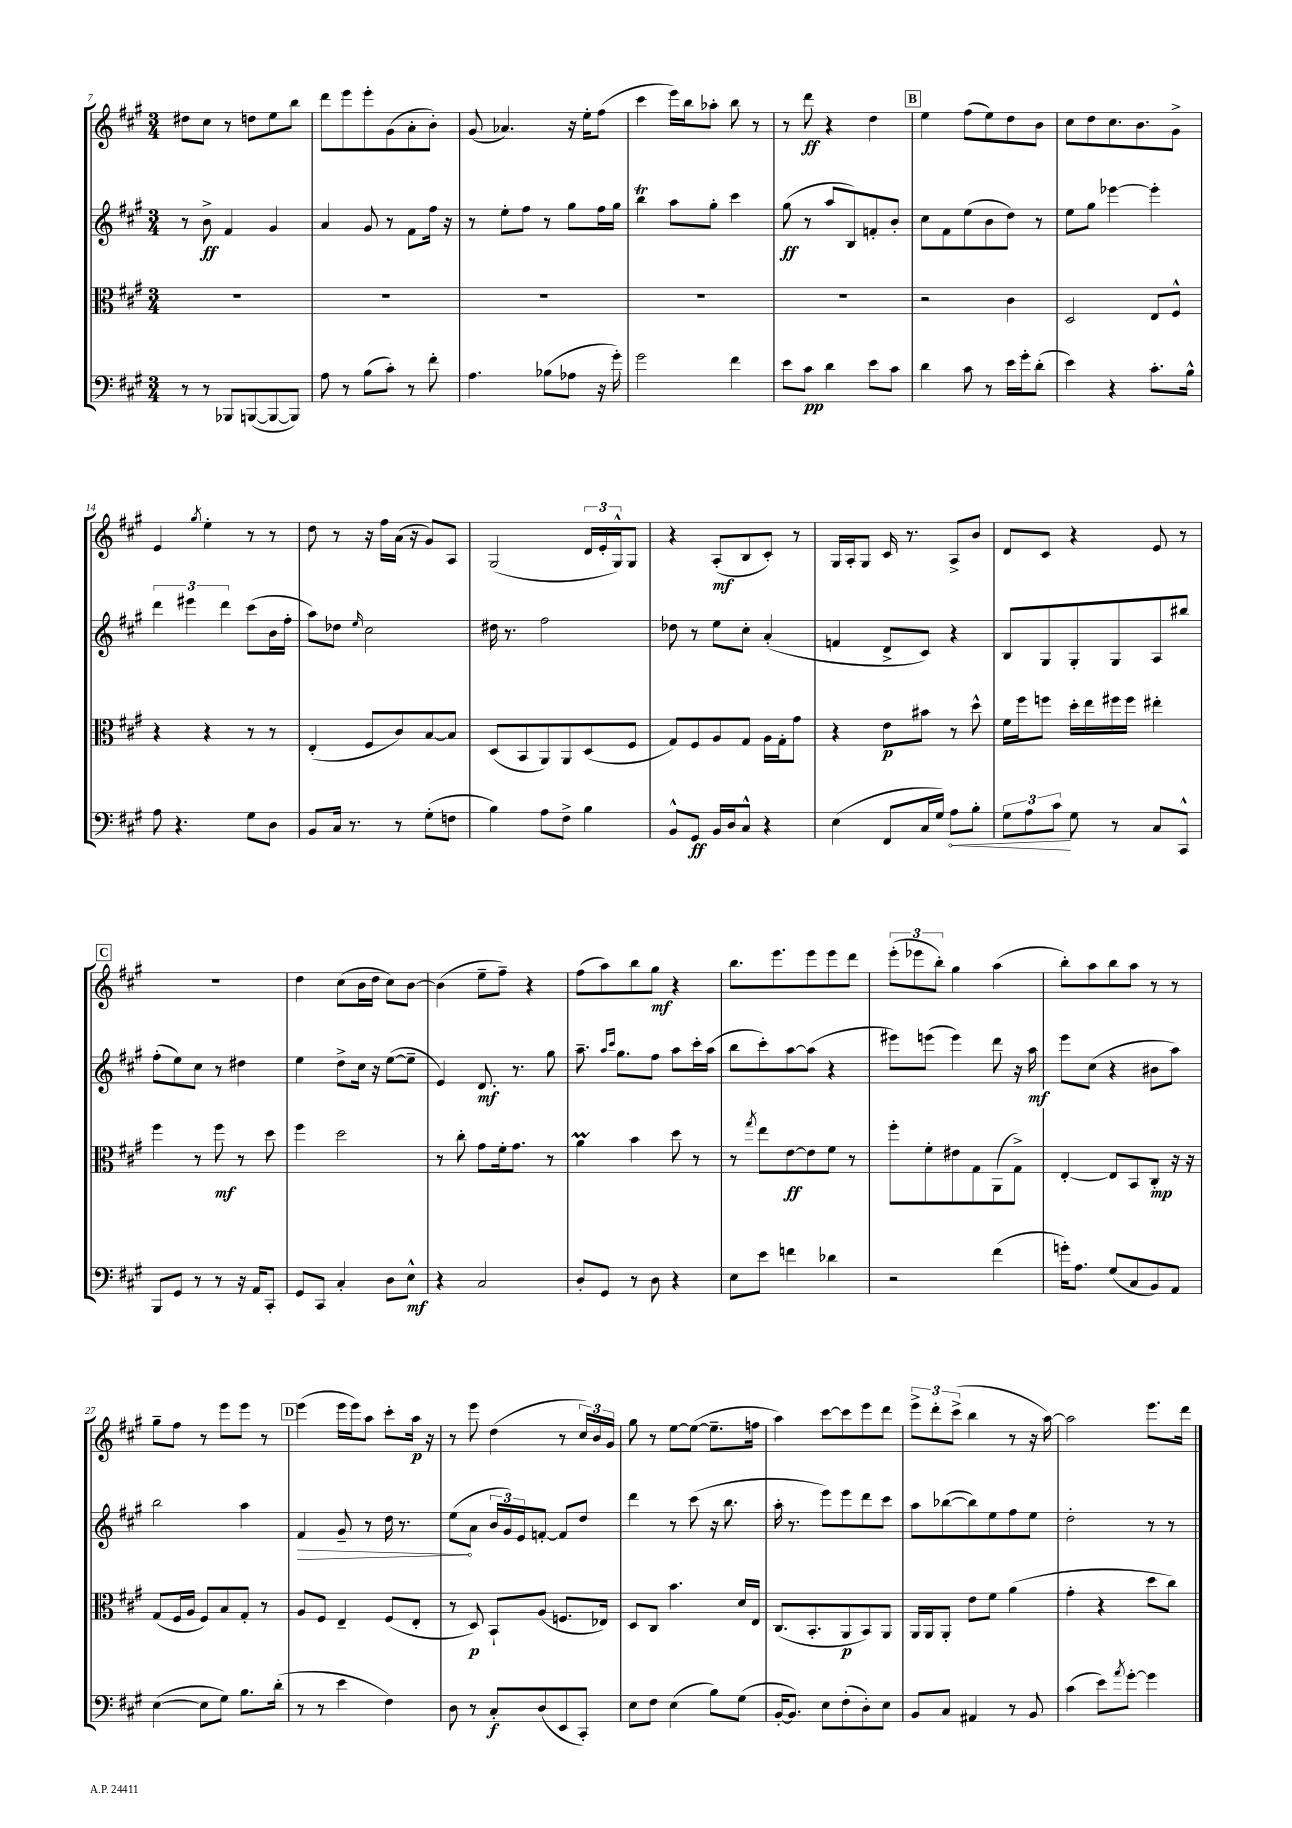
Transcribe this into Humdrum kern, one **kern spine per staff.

**kern	**dynam	**kern	**dynam	**kern	**dynam	**kern	**dynam
*part4	*part4	*part3	*part3	*part2	*part2	*part1	*part1
*staff4	*staff4	*staff3	*staff3	*staff2	*staff2	*staff1	*staff1
*clefF4	*	*clefC3	*	*clefG2	*	*clefG2	*
*k[f#c#g#]	*	*k[f#c#g#]	*	*k[f#c#g#]	*	*k[f#c#g#]	*
*M3/4	*	*M3/4	*	*M3/4	*	*M3/4	*
=7	=7	=7	=7	=7	=7	=7	=7
8r	.	2.r	.	8r	.	8dd#X\L	.
8r	.	.	.	8b^\	ff	8cc#\J	.
8BBB-X/L	.	.	.	4f#/	.	8r	.
([8BBBn/	.	.	.	.	.	8ddn\L	.
8BBB/_	.	.	.	4g#/	.	8ee\	.
8BBB/J])	.	.	.	.	.	8bb\J	.
=8	=8	=8	=8	=8	=8	=8	=8
8A\	.	2.r	.	4a/	.	8ddd\L	.
8r	.	.	.	.	.	8eee\	.
(8B\L	.	.	.	8g#/	.	8eee'\	.
8c#'\J)	.	.	.	8r	.	(8g#\	.
8r	.	.	.	8f#\L	.	8a'\	.
8f#'\	.	.	.	16ff#\Jk	.	8b'\J)	.
.	.	.	.	16r	.	.	.
=9	=9	=9	=9	=9	=9	=9	=9
4.A\	.	2.r	.	8r	.	(8g#/	.
.	.	.	.	8ee'\L	.	4.a-X/)	.
.	.	.	.	8ff#\J	.	.	.
(8B-X\L	.	.	.	8r	.	.	.
8A-X\J	.	.	.	8gg#\L	.	16r	.
.	.	.	.	.	.	16ee'\KL	.
16r	.	.	.	16ff#\L	.	(8ff#\J	.
16g#'\)	.	.	.	16gg#\JJ	.	.	.
=10	=10	=10	=10	=10	=10	=10	=10
2g#\	.	2.r	.	4bbT\	.	4ccc#\	.
.	.	.	.	8aa\L	.	16eee\LL)	.
.	.	.	.	.	.	16bb\J	.
.	.	.	.	8gg#'\J	.	8aa-X'\J	.
4f#\	.	.	.	4ccc#\	.	8bb\	.
.	.	.	.	.	.	8r	.
=11	=11	=11	=11	=11	=11	=11	=11
8e\L	.	2.r	.	(8gg#\	ff	8r	.
8c#\J	pp	.	.	8r	.	8ddd\	ff
4d\	.	.	.	8aa/L	.	4r	.
.	.	.	.	8B/)	.	.	.
8e\L	.	.	.	8fn'/	.	4dd\	.
8c#\J	.	.	.	8b'/J	.	.	.
!!LO:REH:place=s1:t=B
=12	=12	=12	=12	=12	=12	=12	=12
4d\	.	2r	.	8cc#\L	.	4ee\	.
.	.	.	.	8f#\	.	.	.
8c#\	.	.	.	(8ee\	.	(8ff#\L	.
8r	.	.	.	8b\	.	8ee\)	.
16e\LL	.	4c#\	.	8dd\J)	.	8dd\	.
16g#'\J	.	.	.	.	.	.	.
(8d'\J	.	.	.	8r	.	8b\J	.
=13	=13	=13	=13	=13	=13	=13	=13
4e\)	.	2D/	.	8ee\L	.	8cc#\L	.
.	.	.	.	8gg#\J	.	8dd\	.
4r	.	.	.	[4eee-X\	.	8.cc#\	.
.	.	.	.	.	.	8.b\	.
8.c#'\L	.	8E/L	.	4eee-'\]	.	.	.
.	.	8F#^^/J	.	.	.	8g#^\J	.
16B^^\Jk	.	.	.	.	.	.	.
!!LO:LB:g=z
=14	=14	=14	=14	=14	=14	=14	=14
8A\	.	4r	.	6ddd\	.	4e/	.
4.r	.	.	.	.	.	.	.
.	.	.	.	6eee#X\	.	.	.
.	.	.	.	.	.	8qgg#/	.
.	.	4r	.	.	.	4ee'\	.
.	.	.	.	6ddd\	.	.	.
8G#\L	.	8r	.	(8ccc#\L	.	8r	.
8D\J	.	8r	.	16b\L	.	8r	.
.	.	.	.	16ff#'\JJ	.	.	.
=15	=15	=15	=15	=15	=15	=15	=15
8BB/L	.	(4E'/	.	8aa\L)	.	8dd\	.
16C#/Jk	.	.	.	8dd-X\J	.	8r	.
8.r	.	.	.	.	.	.	.
.	.	.	.	16qqee/	.	.	.
.	.	8F#/L	.	2cc#\	.	16r	.
.	.	.	.	.	.	16ff#\LL	.
8r	.	8c#/)	.	.	.	(16a\JJ	.
.	.	.	.	.	.	16r	.
(8G#'\L	.	[8B/	.	.	.	8g#/L)	.
8Fn\J	.	8B/J]	.	.	.	8A/J	.
=16	=16	=16	=16	=16	=16	=16	=16
4B\)	.	(8D/L	.	16dd#X\	.	(2G#/	.
.	.	.	.	8.r	.	.	.
.	.	8BB/	.	.	.	.	.
8A\L	.	8AA/)	.	2ff#\	.	.	.
8F#^\J	.	8AA/	.	.	.	.	.
4B\	.	(8D/	.	.	.	24d/LL	.
.	.	.	.	.	.	24e'/	.
.	.	.	.	.	.	24G#^^/J)	.
.	.	8F#/J	.	.	.	8G#/J	.
=17	=17	=17	=17	=17	=17	=17	=17
8BB^^/L	.	8G#/L)	.	8dd-X\	.	4r	.
8GG#/J	ff	8F#/	.	8r	.	.	.
16BB/LL	.	8A/	.	8ee\L	.	(8A'/L	mf
16D/J	.	.	.	.	.	.	.
8C#^^/J	.	8G#/J	.	8cc#'\J	.	8B/	.
4r	.	16A\LL	.	(4a'/	.	8c#'/J)	.
.	.	16G#'\J	.	.	.	.	.
.	.	8g#\J	.	.	.	8r	.
=18	=18	=18	=18	=18	=18	=18	=18
(4E\	.	4r	.	4fn/	.	16G#/LL	.
.	.	.	.	.	.	16A'/J	.
.	.	.	.	.	.	8G#/J	.
8FF#/L	.	8e\L	p	8d^/L	.	16c#/	.
.	.	.	.	.	.	8.r	.
16C#/L	.	8b#X\J	.	8c#/J)	.	.	.
16G#/JJ)	.	.	.	.	.	.	.
!	!LO:HP:b	!	!	!	!	!	!
8A\L	<	8r	.	4r	.	8A^/L	.
8B'\J	.	8dd^^\	.	.	.	8b/J	.
=19	=19	=19	=19	=19	=19	=19	=19
12G#\L	.	16f#\LL	.	8B/L	.	8d/L	.
.	.	16ff#\J	.	.	.	.	.
12A\	.	.	.	.	.	.	.
.	.	8ffn\J	.	8G#/	.	8c#/J	.
12c#\J	.	.	.	.	.	.	.
8G#\	[	16dd'\LL	.	8G#'/	.	4r	.
.	.	16ee\	.	.	.	.	.
8r	.	16ff#X\	.	8G#/	.	.	.
.	.	16ff#\JJ	.	.	.	.	.
8C#/L	.	4ee#X'\	.	8A/	.	8e/	.
8CC#^^/J	.	.	.	8bb#X/J	.	8r	.
!!LO:LB:g=z
!!LO:REH:place=s1:t=C
=20	=20	=20	=20	=20	=20	=20	=20
8BBB/L	.	4ff#\	.	(8ff#'\L	.	2.r	.
8GG#/J	.	.	.	8ee\)	.	.	.
8r	.	8r	.	8cc#\J	.	.	.
8r	.	8ff#\	mf	8r	.	.	.
16r	.	8r	.	4dd#X\	.	.	.
16AA/KL	.	.	.	.	.	.	.
8CC#'/J	.	8dd\	.	.	.	.	.
=21	=21	=21	=21	=21	=21	=21	=21
8GG#/L	.	4ff#\	.	4ee\	.	4dd\	.
8CC#/J	.	.	.	.	.	.	.
4C#'/	.	2dd\	.	8dd^\L	.	(8cc#\L	.
.	.	.	.	16cc#\Jk	.	16b\L	.
.	.	.	.	16r	.	16dd\JJ	.
8D\L	.	.	.	([8ee\L	.	8cc#\L)	.
8E^^\J	mf	.	.	8ee~\J]	.	[8b\J	.
=22	=22	=22	=22	=22	=22	=22	=22
4r	.	8r	.	4e/)	.	(4b\]	.
.	.	8cc#'\	.	.	.	.	.
2C#/	.	8g#\L	.	8.d/	mf	8ee~\L	.
.	.	16f#'\k	.	.	.	8ff#~\J)	.
.	.	8.g#\J	.	8.r	.	.	.
.	.	.	.	.	.	4r	.
.	.	8r	.	8gg#\	.	.	.
=23	=23	=23	=23	=23	=23	=23	=23
8D'/L	.	4aM\	.	8.aa~\	.	(8ff#\L	.
8GG#/J	.	.	.	.	.	8aa\)	.
.	.	.	.	16qqaa/LL	.	.	.
.	.	.	.	16qqccc#/JJ	.	.	.
.	.	.	.	8.gg#\L	.	.	.
8r	.	4b\	.	.	.	8bb\	.
8D\	.	.	.	8ff#\J	.	8gg#\J	mf
4r	.	8dd\	.	8aa\L	.	4r	.
.	.	8r	.	16ccc#'\L	.	.	.
.	.	.	.	(16aa\JJ	.	.	.
=24	=24	=24	=24	=24	=24	=24	=24
8E\L	.	8r	.	8bb\L	.	8.bb\L	.
.	.	8qgg#/	.	.	.	.	.
8e\J	.	8ee\L	.	8ccc#'\)	.	.	.
.	.	.	.	.	.	8.eee\	.
4fn\	.	[8e\	ff	[8aa\	.	.	.
.	.	8e\]	.	(8aa\J]	.	8eee\	.
4d-X\	.	8f#\J	.	4r	.	8eee\	.
.	.	8r	.	.	.	8ddd\J	.
=25	=25	=25	=25	=25	=25	=25	=25
2r	.	8ff#'\L	.	8eee#X\L)	.	(12eee'\L	.
.	.	.	.	.	.	12eee-X\	.
.	.	8f#'\	.	(8eeen\J	.	.	.
.	.	.	.	.	.	12bb'\J)	.
.	.	8e#X\	.	4eee\)	.	4gg#\	.
.	.	8G#\	.	.	.	.	.
(4f#\	.	(8AA\	.	8ddd\	.	(4aa\	.
.	.	8G#^\J)	.	16r	.	.	.
.	.	.	.	16aa\	mf	.	.
=26	=26	=26	=26	=26	=26	=26	=26
16gn'\KL)	.	[4E'/	.	8eee\L	.	8bb'\L)	.
8.A\J	.	.	.	.	.	.	.
.	.	.	.	(8cc#\J	.	8aa\	.
(8G#/L	.	8E/L]	.	4r	.	8bb\	.
8C#/	.	8BB/	.	.	.	8aa\J	.
8BB/)	.	8C#'/J	mp	8b#X\L	.	8r	.
8AA/J	.	16r	.	8aa\J)	.	8r	.
.	.	16r	.	.	.	.	.
!!LO:LB:g=z
=27	=27	=27	=27	=27	=27	=27	=27
([4E\	.	(8G#/L	.	2bb\	.	8gg#~\L	.
.	.	16F#/L	.	.	.	8ff#\J	.
.	.	16A/JJ	.	.	.	.	.
8E\L]	.	8F#/L)	.	.	.	8r	.
8G#\J)	.	8B/	.	.	.	8eee\L	.
8.B\L	.	8G#'/J	.	4aa\	.	8eee\J	.
.	.	8r	.	.	.	8r	.
(16d'\Jk	.	.	.	.	.	.	.
!!LO:REH:place=s1:t=D
=28	=28	=28	=28	=28	=28	=28	=28
!	!	!	!	!	!LO:HP:b	!	!
8r	.	8A/L	.	4f#/	>	(4eee\	.
8r	.	8F#/J	.	.	.	.	.
4e\	.	4E~/	.	8g#~/	.	16eee\LL	.
.	.	.	.	.	.	16eee\J)	.
.	.	.	.	8r	.	8aa\J	.
4F#\)	.	(8F#/L	.	16dd\	.	8ccc#'\L	.
.	.	.	.	8.r	.	.	.
.	.	8E'/J	.	.	.	16aa\Jk	p
.	.	.	.	.	.	16r	.
=29	=29	=29	=29	=29	=29	=29	=29
8D\	.	8r	.	(8ee\L	.	8r	.
8r	.	8D/)	p	8a\J	]	8eee\	.
8C#'/L	f	8BB`/L	.	24b/LL	.	(4dd\	.
.	.	.	.	24g#/)	.	.	.
.	.	.	.	24e/J	.	.	.
(8D/	.	(8A/J	.	[8fn'/J	.	.	.
8EE/	.	8.Fn/L	.	8f/L]	.	8r	.
8CC#'/J)	.	.	.	8dd/J	.	24cc#/LL)	.
.	.	.	.	.	.	24b/	.
.	.	16E-X/Jk)	.	.	.	.	.
.	.	.	.	.	.	24g#/JJ	.
=30	=30	=30	=30	=30	=30	=30	=30
8E\L	.	8D/L	.	4ddd\	.	8gg#\	.
8F#\J	.	8C#/J	.	.	.	8r	.
(4E\	.	4.b\	.	8r	.	[8ee\L	.
.	.	.	.	(8ccc#\	.	(8ee\J_	.
8B\L)	.	.	.	16r	.	8.ee~\L]	.
.	.	.	.	8.bb\	.	.	.
(8G#\J	.	16d/LL	.	.	.	.	.
.	.	16E/JJ	.	.	.	16ffn\Jk	.
=31	=31	=31	=31	=31	=31	=31	=31
[16BB'/KL	.	(8.C#/L	.	16aa'\	.	4aa\)	.
8.BB/J])	.	.	.	8.r	.	.	.
.	.	8.BB'/	.	.	.	.	.
8E\L	.	.	.	8eee\L)	.	[8ccc#\L	.
(8F#'\	.	8AA/	p	8eee\	.	8ccc#\]	.
8D'\)	.	8BB/)	.	8ddd\	.	8eee\	.
8E\J	.	8AA/J	.	8ccc#\J	.	8ddd\J	.
=32	=32	=32	=32	=32	=32	=32	=32
8BB/L	.	16AA/LL	.	8aa\L	.	12eee^\L	.
.	.	16AA/J	.	.	.	.	.
.	.	.	.	.	.	12ddd'\	.
8C#/J	.	8AA'/J	.	([8bb-X\	.	.	.
.	.	.	.	.	.	(12ccc#^\J	.
4AA#X/	.	8e\L	.	8bb-\])	.	4bb\	.
.	.	8f#\J	.	8ee\	.	.	.
8r	.	(4a\	.	8ff#\	.	8r	.
8BB/	.	.	.	8ee\J	.	16r	.
.	.	.	.	.	.	[16aa\)	.
=33	=33	=33	=33	=33	=33	=33	=33
(4c#\	.	4g#'\	.	2dd'\	.	2aa\]	.
8e\L)	.	4r	.	.	.	.	.
8qa/	.	.	.	.	.	.	.
[8g#'\J	.	.	.	.	.	.	.
4g#\]	.	8dd\L	.	8r	.	8.eee\L	.
.	.	8cc#\J)	.	8r	.	.	.
.	.	.	.	.	.	16ddd\Jk	.
==	==	==	==	==	==	==	==
*-	*-	*-	*-	*-	*-	*-	*-
